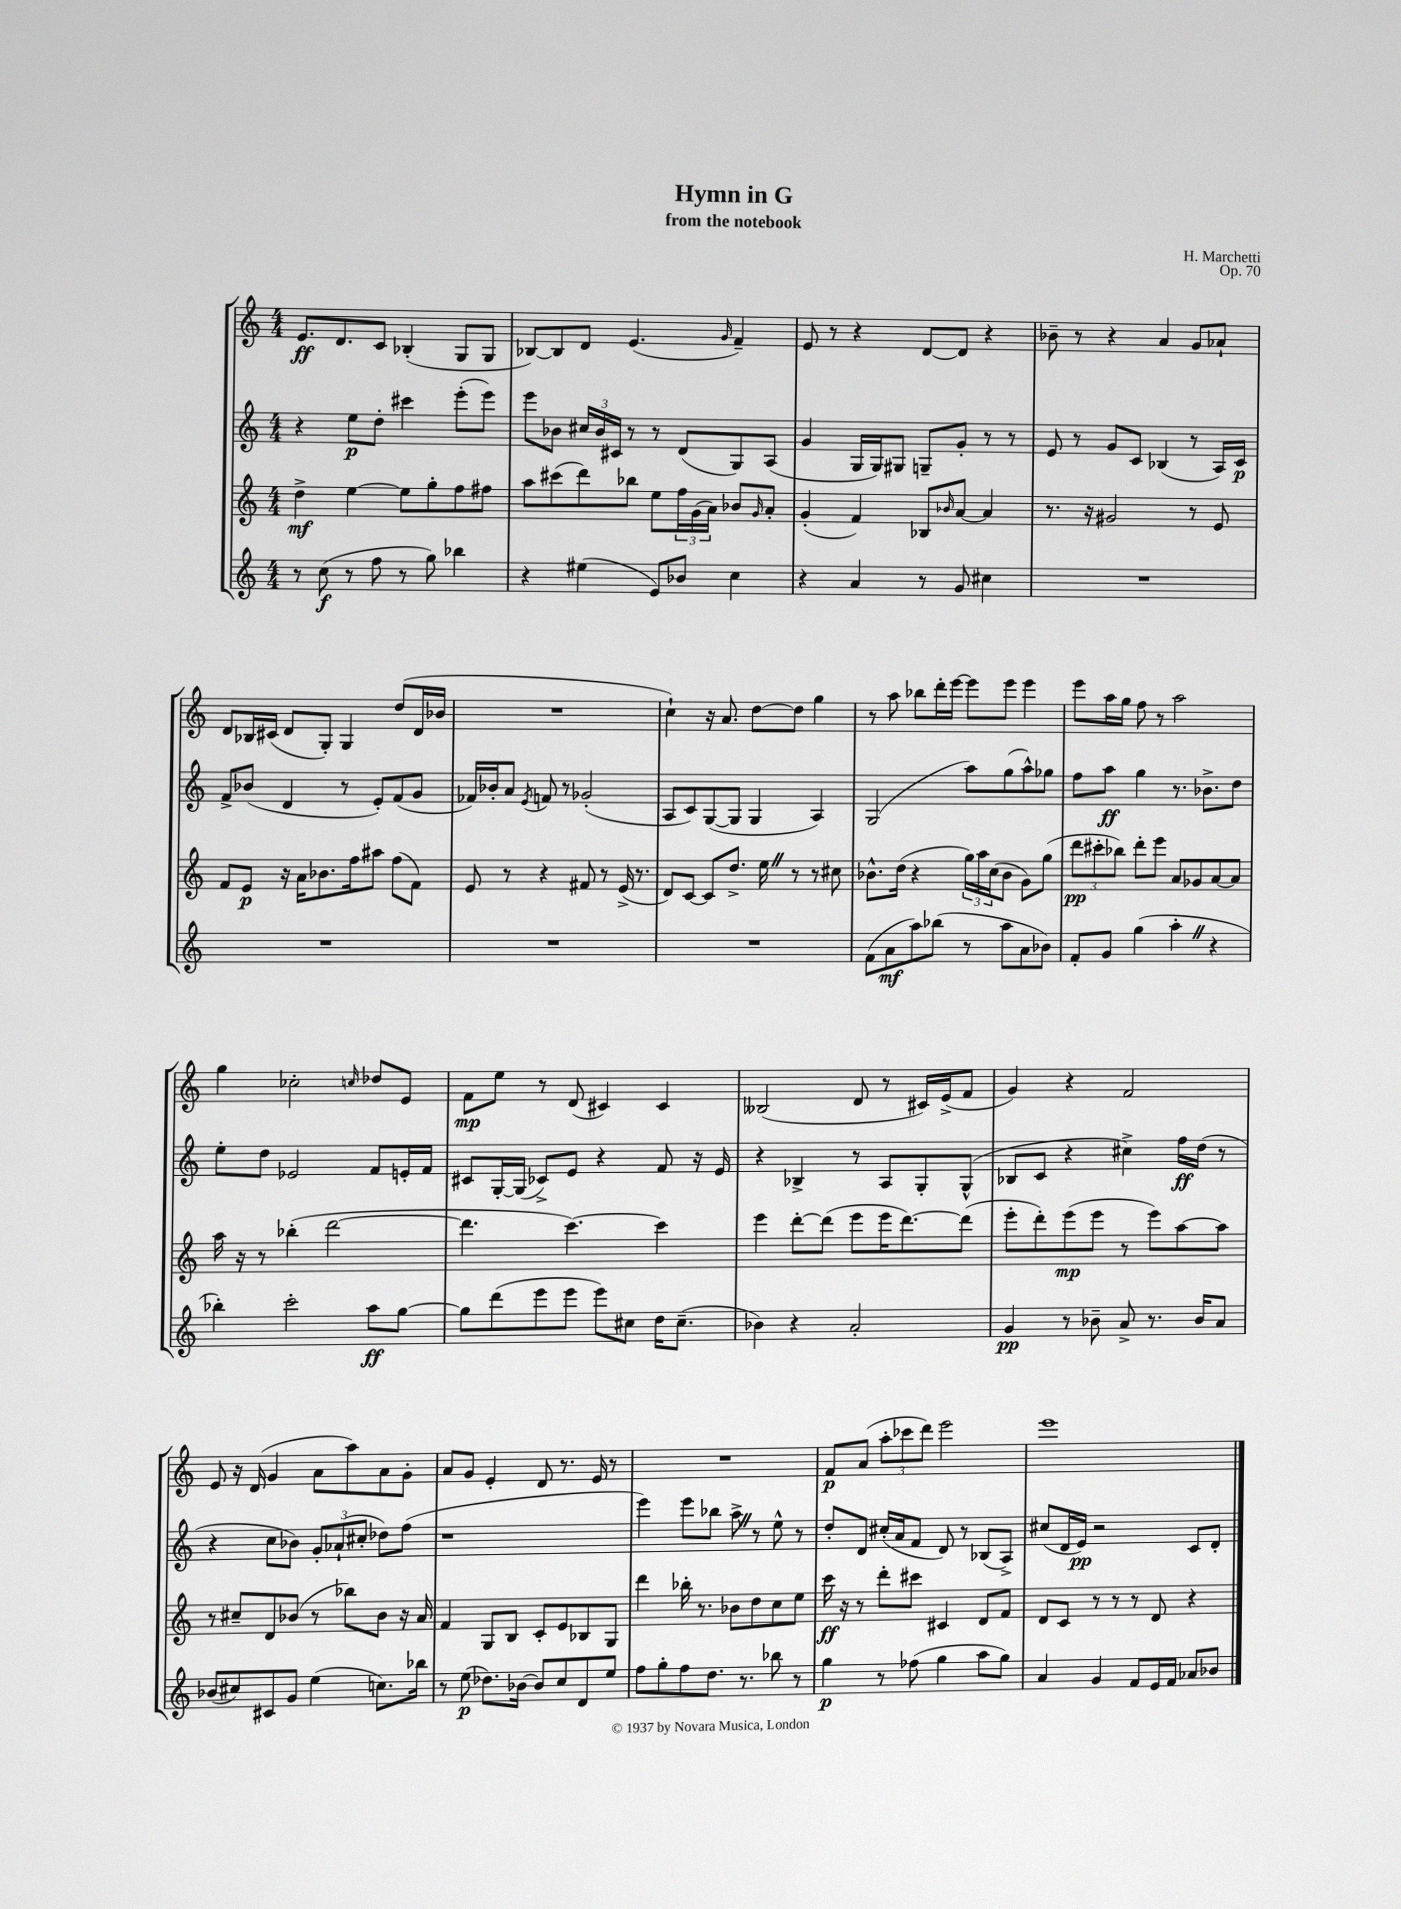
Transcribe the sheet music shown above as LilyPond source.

\header { title = "Hymn in G" composer = "H. Marchetti" subtitle = "from the notebook" opus = "Op. 70" }
<<
\new StaffGroup <<
\new Staff = "s0" {
    \clef treble \key c \major \numericTimeSignature \time 4/4
    e'8.\ff d'8. c'8 bes4-.( g8 g8 |
    bes8~) bes8 d'8 e'4.( \grace { g'16 } f'4--) |
    e'8 r8 r4 d'8~ d'8 r4 |
    bes'8-- r8 r4 a'4 g'8 aes'8-! |
    d'8 bes16 cis'16( d'8 g8-.) g4 d''8( d'16 bes'16 |
    R1 |
    c''4-!) r16 a'8. d''8~ d''8 g''4 |
    r8 a''8 bes''8 d'''16-. e'''16~ e'''8 e'''8 e'''4 |
    e'''8 a''16 g''16 f''8 r8 a''2 |
    g''4 ces''2-. \grace { c''16 } des''8 e'8 |
    f'8\mp e''8 r8 d'8( cis'4) cis'4 |
    beses2( d'8 r8 cis'16) e'16->( f'8 |
    g'4) r4 f'2 |
    e'8 r16 d'16( g'4 a'8 a''8) a'8 g'8-. |
    a'8 g'8 e'4-. d'8 r8. e'16 r8 |
    R1 |
    f'8\p a'8( \tuplet 3/2 { a''8-. ces'''8 d'''8) } e'''2 |
    e'''1 \bar "|." |
}
\new Staff = "s1" {
    \clef treble \key c \major \numericTimeSignature \time 4/4
    r4 e''8\p d''8-. cis'''4 e'''8-.( e'''8) |
    e'''8 bes'8 \tuplet 3/2 { cis''16 bes'16 cis'16 } r8 r8 d'8( g8) a8( |
    g'4 g16 g16) gis8 g8-- g'8-. r8 r8 |
    e'8 r8 g'8 c'8 bes4( r8 a16) c'16\p |
    f'8-> bes'8( d'4 r8 e'8-.) f'8( g'8 |
    fes'16) bes'16-. a'8 \acciaccatura { e'8 } f'8 r8 ges'2-.( |
    a8 c'8) g8~( g8 g4 a4) |
    g2( a''8) g''8( a''8-^) ges''8 |
    f''8 a''8\ff g''4 r8. bes'8.-> d''8 |
    e''8-. d''8 ees'2 f'8 e'16-. f'16 |
    cis'8 g16~-. g16( ces'8->) e'8 r4 f'8 r16 e'16 |
    r4 bes4-> r8 a8 g8-. g8-^( |
    bes8 c'8 r4 cis''4->) f''16\ff d''16( r8 |
    r4 c''8 bes'8) \tuplet 3/2 { g'8-. aes'8-!( cis''8-. } des''8) f''8( |
    r1 |
    e'''4) e'''8 bes''8 a''8-> \once \override BreathingSign.text = \markup { \musicglyph "scripts.caesura.straight" } \breathe r8 e''8-^ r8 |
    d''8-. d'8 cis''16-.( a'16 f'8 d'8) r8 bes8( a8->) |
    cis''8( d'16 e'16\pp) r2 c'8 d'8-. \bar "|." |
}
\new Staff = "s2" {
    \clef treble \key c \major \numericTimeSignature \time 4/4
    d''4->\mf e''4~ e''8 g''8-. f''8 fis''8 |
    a''8 cis'''8( d'''8) bes''8 e''8 \tuplet 3/2 { f''16 g'16( a'16) } bes'8 \grace { g'16 } a'8-. |
    g'4-.( f'4) bes8 \grace { bes'16 } a'8~ a'4 |
    r8. r16 gis'2 r8 e'8 |
    f'8 e'8\p r16 a'16 bes'8. f''16 ais''8 f''8( f'8) |
    e'8 r8 r4 fis'8 r8 e'16->( r8. |
    d'8) c'8~ c'8 d''8.-> e''16 \once \override BreathingSign.text = \markup { \musicglyph "scripts.caesura.straight" } \breathe r8 r8 cis''8 |
    bes'8.-^ d''16( r4 \tuplet 3/2 { g''16) a''16 c''16( } bes'8 g'8) g''8( |
    \tuplet 3/2 { d'''8\pp cis'''8-. bes''8) } d'''8-. e'''8 a'8 ges'8 a'8~ a'8 |
    a''16 r16 r8 bes''4-.( d'''2~ |
    d'''4. c'''4.~) c'''4 |
    e'''4 d'''8~-. d'''8( e'''8 e'''16 d'''8.~) d'''8( |
    e'''8-. d'''8-.) e'''8\mp( e'''8 r8 e'''8) a''8~ a''8 |
    r8 cis''8-- d'8 bes'8( r8 bes''8) bes'8 r16 a'16 |
    f'4 g8 b8 c'8-. e'8 bes8 g8 |
    d'''4 bes''16-. r8. bes'8 d''8 c''8 e''8 |
    c'''16\ff r16 r8 d'''8-. cis'''8 cis'4 d'8 f'8 |
    d'8 c'8 r8 r8 r8 d'8 r4 \bar "|." |
}
\new Staff = "s3" {
    \clef treble \key c \major \numericTimeSignature \time 4/4
    r8 c''8\f( r8 f''8 r8 g''8) bes''4 |
    r4 eis''4( e'8) bes'8 c''4 |
    r4 a'4 r8 g'8 cis''4 |
    R1 |
    R1 |
    R1 |
    R1 |
    f'8( a'8\mf a''8) bes''8( r8 a''8 a'8 bes'8) |
    f'8-. g'8 g''4( a''4-. \once \override BreathingSign.text = \markup { \musicglyph "scripts.caesura.straight" } \breathe r4 |
    bes''4-.) c'''2-. a''8\ff g''8~ |
    g''8 d'''8( e'''8 e'''8 e'''8) cis''8 d''16 cis''8.--( |
    bes'4) r4 a'2-. |
    g'4\pp r8 bes'8-- a'8-> r8. bes'16 a'8 |
    bes'8( cis''8) cis'8 g'8 e''4( c''8.) bes''16 |
    r8 e''8\p( des''8.) bes'16~ bes'8 c''8 d'8 e''8 |
    f''8 g''8-. f''8 d''8. r8. bes''8 r8 |
    g''4\p r8 fes''8( g''4 a''8 g''8) |
    a'4 g'4 f'8 e'16 f'16 aes'8 bes'8 \bar "|." |
}
>>
>>
\layout { \context { \Score \remove "Bar_number_engraver" } }
